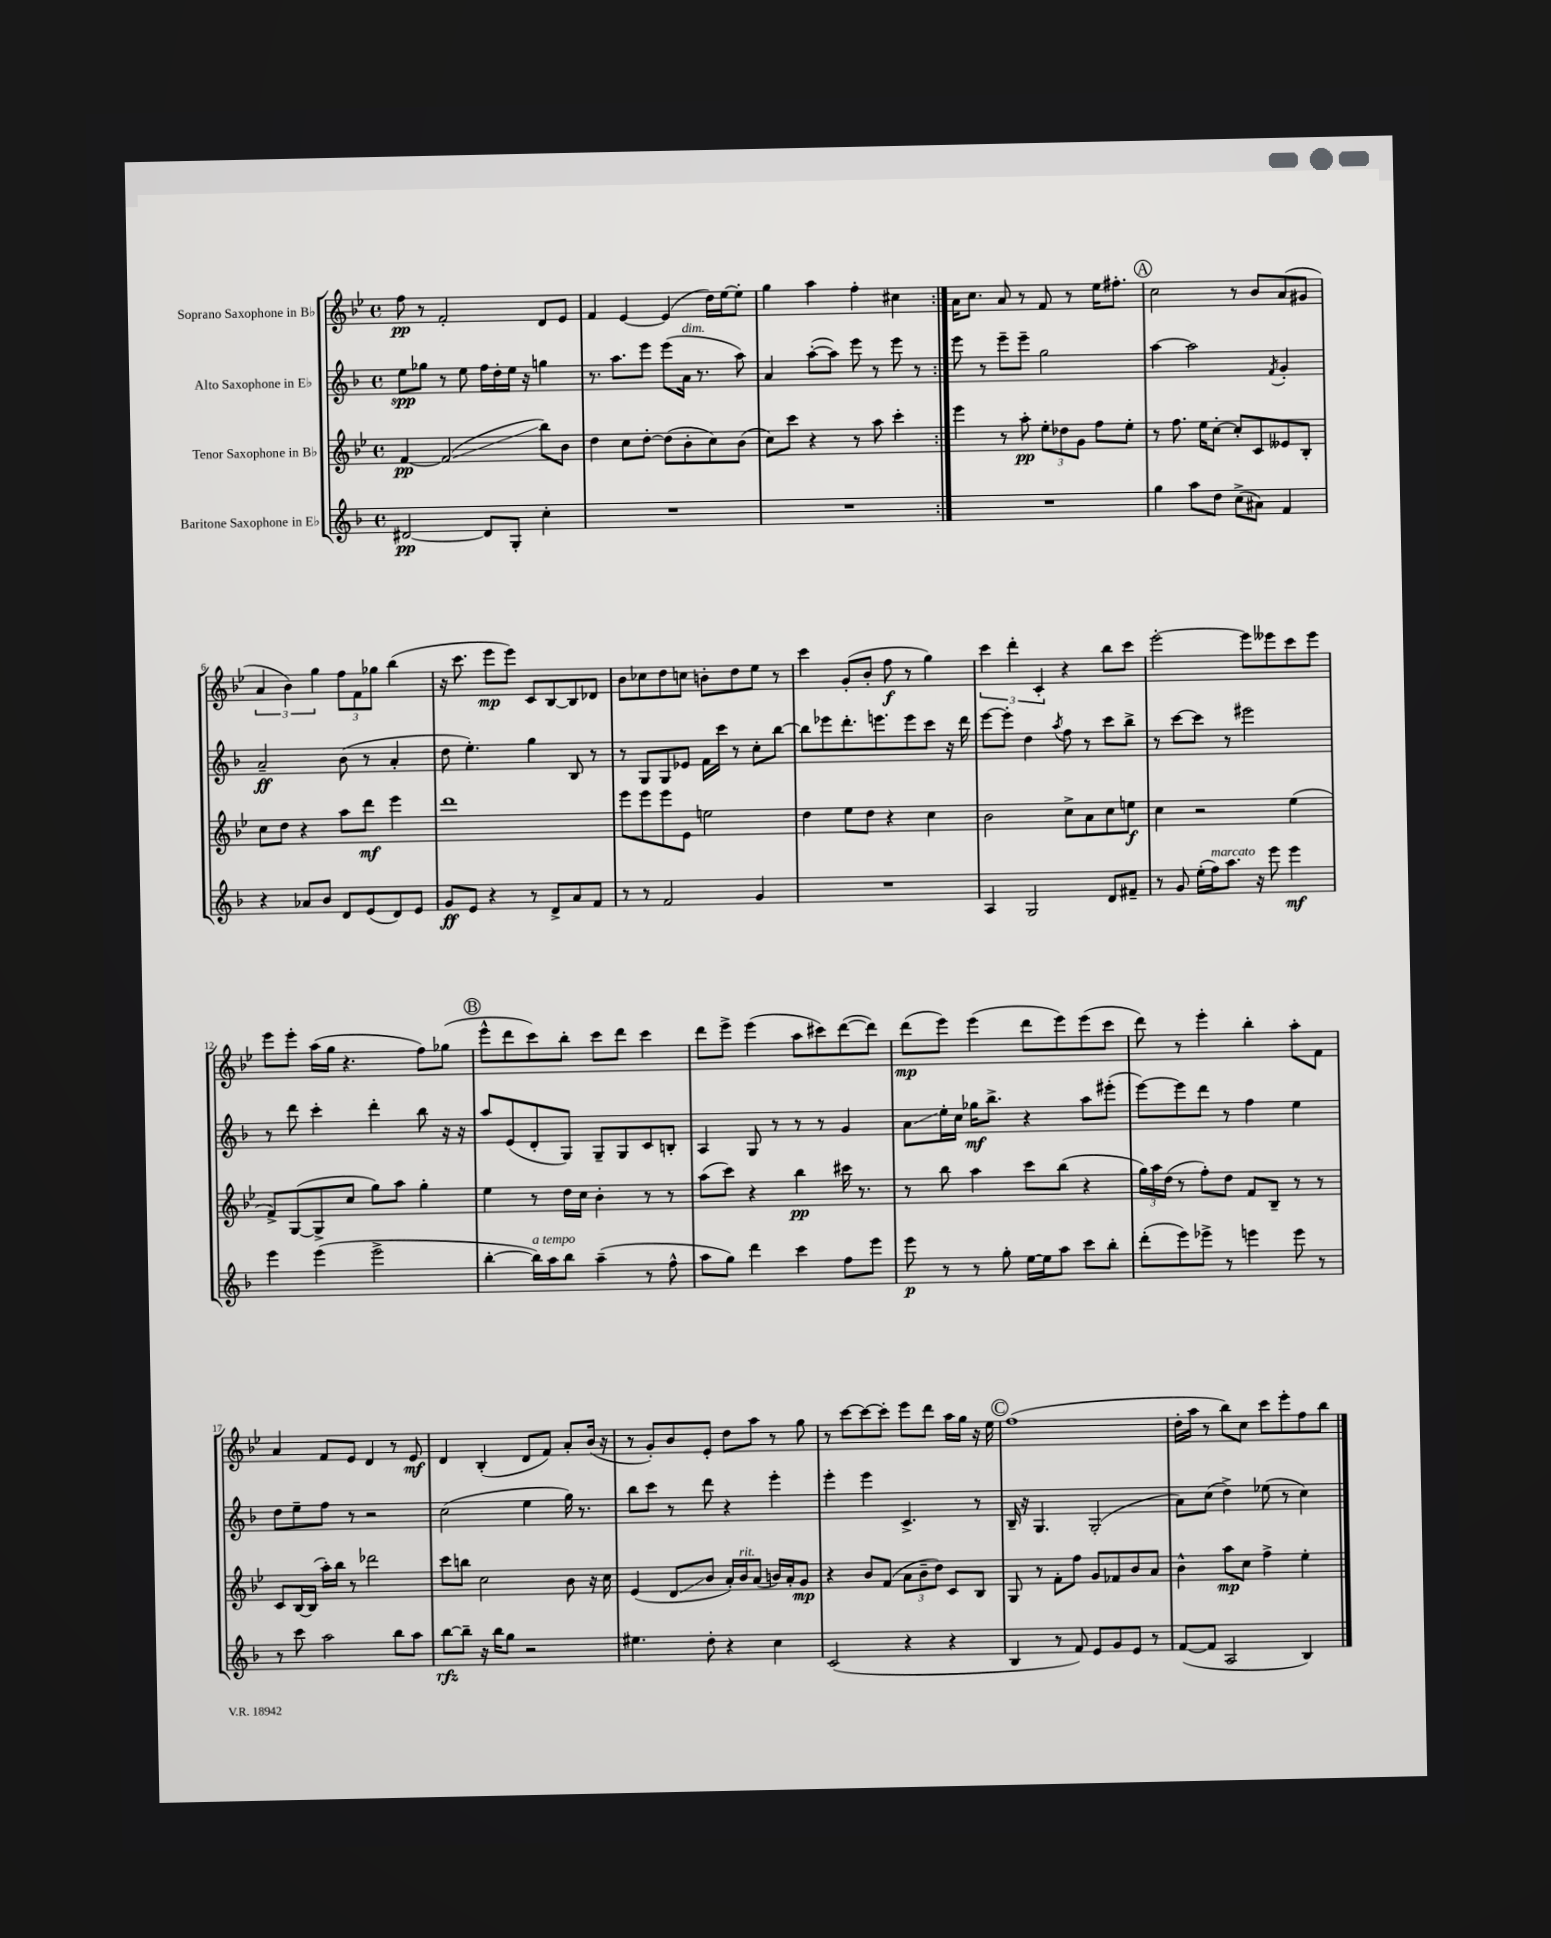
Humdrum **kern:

**kern	**kern	**kern	**kern
*staff4	*staff3	*staff2	*staff1
*clefG2	*clefG2	*clefG2	*clefG2
*k[b-]	*k[b-e-]	*k[b-]	*k[b-e-]
*M4/4	*M4/4	*M4/4	*M4/4
*met(c)	*met(c)	*met(c)	*met(c)
[2d#/	[4f/	8ee\L	8ff\
.	.	8gg-\J	8r
.	(2f/]	8r	2f'/
.	.	8ee\	.
8d#/]L	.	16ff\LL	.
.	.	16dd'\	.
8G'/J	.	16ee\JJ	.
.	.	16r	.
4cc'\	8bb-\L)	4gg\	8d/L
.	8b-\J	.	8e-/J
=	=	=	=
1r	4dd\	8.r	4f/
.	.	8.aa\L	.
.	8cc\L	.	[4e-/
.	[8dd'\J	8eee\J	.
.	(8dd\]L	(8eee\L	(4e-/]
.	8b-'\	16a\Jk	.
.	.	8.r	.
.	8cc\)	.	16dd\LL)
.	.	.	[16ee-\J
.	(8b-\J	8aa\)	8ee-'\]J
=	=	=	=
1r	8cc\L)	4a/	4gg\
.	8ccc\J	.	.
.	4r	([8aa'\L	4aa\
.	.	8aa\]J)	.
.	8r	8eee\	4ff'\
.	8aa\	8r	.
.	4ccc'\	8eee\	4cc#\
.	.	8r	.
=:|!	=:|!	=:|!	=:|!
1r	4eee-\	8eee\	16a\LK
.	.	.	8.cc\J
.	.	8r	.
.	8r	8eee~\L	8a/
.	8aa'\	8eee~\J	8r
.	12ee-'\L	2gg\	8f/
.	12dd-\	.	.
.	.	.	8r
.	12g\J	.	.
.	8ff\L	.	16ee-\LK
.	.	.	8.ff#'\J
.	8ee-'\J	.	.
=	=	=	=
4gg\	8r	[4aa\	2cc\
.	8.ff\	.	.
8aa\L	.	2aa\]	.
.	16ee-\LK	.	.
8dd\J	[8cc'\J	.	.
(8cc^\L	8cc'/]L	.	8r
8a#\J)	8c/	.	8b-/L
.	.	8qf/	.
4f/	8e--/	4g'/	(8a/
.	8B-'/J	.	8g#/J
=	=	=	=
4r	8cc\L	2a~/	6a/
.	8dd\J	.	.
.	.	.	6b-\)
8a-/L	4r	.	.
.	.	.	6gg\
8b-/J	.	.	.
8d/L	8aa\L	(8b-\	12ff\L
.	.	.	12f\
(8e/	8ddd\J	8r	.
.	.	.	12gg-\J
8d/)	4eee-\	4a'/	(4bb-\
8e/J	.	.	.
=	=	=	=
8g/L	1ddd	8dd\	16r
.	.	.	8.ccc\
8e/J	.	4.ee'\)	.
4r	.	.	8eee-\L
.	.	.	8eee-\J)
8r	.	4gg\	8c/L
8d^/L	.	.	[8B-/
8a/	.	8B-/	8B-/]
8f/J	.	8r	8d-/J
=	=	=	=
8r	8eee-\L	8r	8b-\L
8r	8eee-\	8G/L	8cc-\
2f/	8eee-\	8G/	8dd\
.	8e-\J	8e-/J	8cc\J
.	2ee\	16f\LL	8b'\L
.	.	16ccc\JJ	.
.	.	8r	8dd\
4g/	.	8cc'\L	8ee-\J
.	.	[8bb-\J	8r
=	=	=	=
1r	4dd\	8bb-\]L	4ccc\
.	.	8eee-\	.
.	8ee-\L	8.ddd'\	(8g'/L
.	8dd\J	.	8b-'/J
.	.	8.eee\	.
.	4r	.	8ff\
.	.	8eee\	8r
.	4cc\	8ccc\J	4gg\)
.	.	16r	.
.	.	16ddd\	.
=	=	=	=
4A/	2b-\	[8eee\L	6ccc\
.	.	8eee'\]J	.
.	.	.	6ddd'\
2G/	.	4dd\	.
.	.	.	6c'/
.	.	8qaa/	.
.	8cc^\L	8ff\	4r
.	8a\	8r	.
8d/L	8cc\	8ccc\L	8bb-\L
8f#~/J	8ee\J	8bb-^\J	8ccc\J
=	=	=	=
8r	4cc\	8r	[2eee-'\
8g/	.	[8ccc\L	.
(16ee'\LL	2r	8ccc\]J	.
16ff\J)	.	.	.
8.aa\J	.	8r	.
.	.	2eee#\	8eee-\]L
16r	.	.	.
8eee\	.	.	8eee--\
4eee\	(4ee-\	.	8ccc\
.	.	.	8eee--\J
=	=	=	=
4eee\	8f^/L)	8r	8eee-\L
.	([8G/	8ddd\	8eee-'\J
(4eee\	8G^/]	4ccc'\	(16aa\LL
.	.	.	16gg\JJ
.	8cc/J	.	4.r
2eee^\	8gg\L)	4ddd'\	.
.	8aa\J	.	.
.	4gg'\	8bb-\	8ff\L)
.	.	16r	(8gg-\J
.	.	16r	.
=	=	=	=
[4bb-'\	4ee-\	8aa/L	8eee-^^\L
.	.	(8e/	8ddd\
16bb-\]LL)	8r	8d'/	8ccc\)
16aa\J	.	.	.
8bb-\J	16dd\LL	8G/J)	8bb-'\J
.	16cc\JJ	.	.
(4aa~\	4b-'\	8G~/L	8ccc\L
.	.	8G/	8ddd\J
8r	8r	8c/	4ccc\
8ff^^\	8r	8B'/J	.
=	=	=	=
8aa\L	(8aa\L	4A/	8ddd\L
8gg\J)	8ccc\J)	.	8eee-^\J
4ddd\	4r	8G/	(4eee-\
.	.	8r	.
4ccc\	4bb-\	8r	8aa\L
.	.	8r	8ccc#\)
8ff\L	16ccc#\	4g/	([8ddd\
.	8.r	.	.
8eee\J	.	.	8ddd\]J)
=	=	=	=
8eee\	8r	8a\L	(8ddd\L
8r	8bb-\	16ee'\L	8eee-\J)
.	.	16cc\JJ	.
8r	4aa\	16gg-\LK	(4eee-\
.	.	8.bb-^\J	.
8gg'\	.	.	.
[16ee\LL	8ccc\L	4r	8ddd\L
16ee\]J	.	.	.
8aa\J	(8bb-\J	.	8eee-\)
8ccc\L	4r	8aa\L	(8eee-\
8bb-'\J	.	(8eee#'\J	8ccc\J
=	=	=	=
(8ddd'\L	24gg\LL)	[8eee\L)	8ddd\)
.	24aa\	.	.
.	(24dd\JJ	.	.
8eee\)	8r	8eee\]	8r
8eee-^\J	8ff'\L)	8ddd\J	4eee-'\
8r	8dd\J	8r	.
4eee\	8f/L	4ff\	4bb-'\
.	8B-~/J	.	.
8eee\	8r	4ee\	8aa'\L
8r	8r	.	8f\J
=	=	=	=
8r	8c/L	8dd\L	4a/
8ccc\	[16B-/L	8ee~\	.
.	(16B-/]JJ	.	.
2aa\	16aa'\LL)	8ff\J	8f/L
.	16bb-\JJ	.	.
.	8r	8r	8e-/J
.	2ddd-\	2r	4d/
8bb-\L	.	.	8r
8aa\J	.	.	8e-/
=	=	=	=
[8bb-\L	8ccc\L	(2cc\	4d/
8bb-~\]J	8bb\J	.	.
16r	2cc\	.	(4B-'/
16bb-\LK	.	.	.
8gg\J	.	.	.
2r	.	4ee\	8d/L
.	.	.	8f/J)
.	8b-\	16gg\)	8a'/L
.	.	8.r	.
.	16r	.	(16b-/Jk
.	16cc\	.	16r
=	=	=	=
4.ee#\	(4e-/	8bb-\L	8r
.	.	8ccc\J	8g'/L)
.	8d/L	8r	8b-/
8dd'\	8b-/J	8ddd\	8e-'/J
4r	16a'/LL)	4r	8dd\L
.	16b-/J	.	.
.	(8a/J	.	8aa\J
4cc\	16b/LL)	4eee'\	8r
.	16a'/J	.	.
.	8g/J	.	8gg\
=	=	=	=
(2c/	4r	4eee'\	8r
.	.	.	[8ccc\L
.	8b-/L	4eee\	8ccc\_
.	(8f/J	.	8ccc'\]J
4r	12a\L	4.c^/	8eee-\L
.	12b-~\	.	.
.	.	.	8ddd\J
.	12dd\J)	.	.
4r	8c/L	.	16aa\LL
.	.	.	16gg\JJ
.	8B-/J	8r	16r
.	.	.	16ee-\
=	=	=	=
4B-/	8G/	16B-~/	(1ff
.	.	16r	.
.	8r	4.G/	.
8r	8f'\L	.	.
8f/)	8ff\J	.	.
8e/L	8g/L	(2G'/	.
8g/	8f-/	.	.
8e/J	8b-/	.	.
8r	8a/J	.	.
=	=	=	=
([8f/L	4b-^^\	8a\L)	16dd'\LL
.	.	.	16aa\JJ
8f/]J	.	(8cc\J	8r
2A/	8aa\L	4dd^\)	8bb-\L)
.	8cc\J	.	8cc\J
.	4ff^\	(8ee-\	8ccc\L
.	.	8r	8eee-'\
4B-/)	4ee-'\	4cc\)	8ff\
.	.	.	8bb-\J
==	==	==	==
*-	*-	*-	*-
